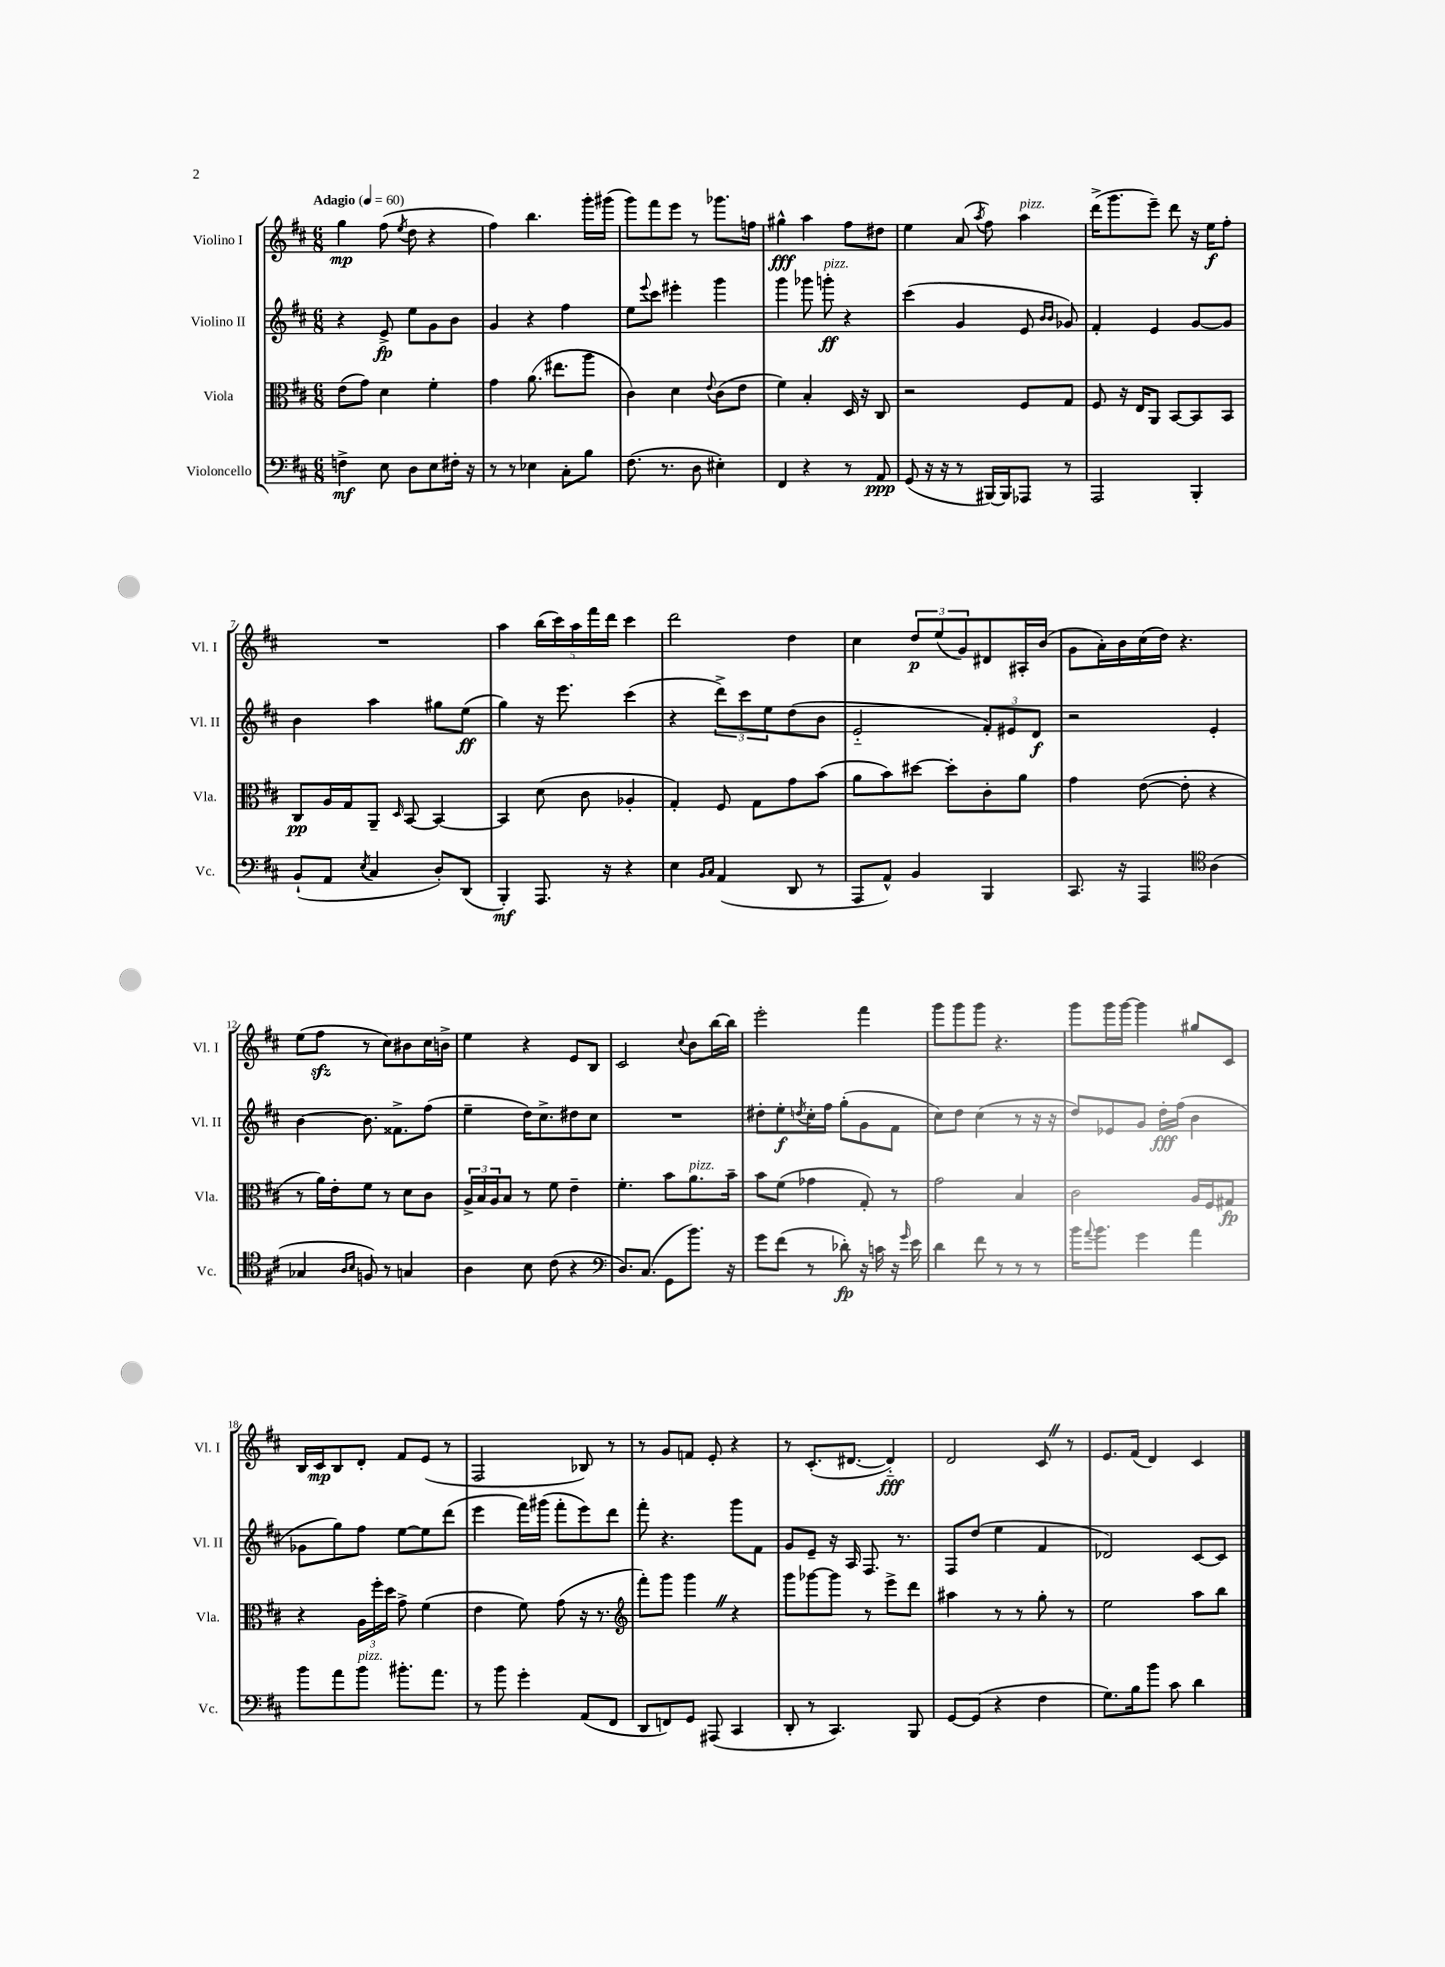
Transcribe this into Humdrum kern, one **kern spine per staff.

**kern	**kern	**kern	**kern
*staff4	*staff3	*staff2	*staff1
*clefF4	*clefC3	*clefG2	*clefG2
*k[f#c#]	*k[f#c#]	*k[f#c#]	*k[f#c#]
*M6/8	*M6/8	*M6/8	*M6/8
*MM60	*MM60	*MM60	*MM60
4F^	(8e	4r	4gg
.	8g)	.	.
8E	4d	8e^	(8ff#
.	.	.	8qee
8D	.	8ee	8dd
8E	4f#'	8g	4r
16F#'	.	8b	.
16r	.	.	.
=	=	=	=
8r	4g	4g	4ff#)
8r	.	.	.
4E-	(8.a	4r	4.bb
.	8.ee#	.	.
8C#'	.	4ff#	.
8B	8aa	.	16ggg'
.	.	.	(16ggg#
=	=	=	=
(8.F#	4c#)	8ee	8ggg)
.	.	8qqeee	.
.	.	8ccc#	8fff#
8.r	.	.	.
.	4d	4eee#'	8eee
8D	.	.	8r
.	8qqe	.	.
4E#')	(8c#	4ggg	8.ggg-
.	8e	.	.
.	.	.	16ff
=	=	=	=
4FF#	4f#)	4ggg	4gg#^^
4r	4B'	8ggg-	4aa
.	.	8ggg'	.
8r	16D	4r	8ff#
.	16r	.	.
8AA	8C#	.	8dd#
=	=	=	=
(8GG	2r	(4ccc#	4ee
16r	.	.	.
16r	.	.	.
8r	.	4g	(8a
.	.	.	8qaa
[16BBB#)	.	.	8ff#)
16BBB#]	.	.	.
8AAA-	8F#	8e	4aa
.	.	16qqb	.
.	.	16qqb	.
8r	8G	8g-)	.
=	=	=	=
2AAA	8F#	4f#'	(16ddd^
.	.	.	8.ggg
.	16r	.	.
.	16E	.	.
.	8AA	4e	8eee~)
.	[8BB	.	8ddd
4BBB'	8BB]	[8g	16r
.	.	.	16ee
.	8BB	8g]	8ff#'
=	=	=	=
(8BB`	8C#	4b	2.r
8AA	16A	.	.
.	16G	.	.
8qE	.	.	.
4C#	8AA~	4aa	.
.	16qqD	.	.
.	[8BB	.	.
8D')	4BB_	8gg#	.
(8DD	.	(8ee	.
=	=	=	=
4BBB')	4BB]	4gg)	4aa
8.AAA	(8d	16r	(20bb
.	.	.	20ccc#)
.	.	8.eee	.
.	.	.	20aa
.	8c#	.	.
.	.	.	20fff#
16r	.	.	.
.	.	.	20ddd
4r	4A-'	(4ccc#	4ccc#
=	=	=	=
4E	4G')	4r	2ddd
16qqBB	.	.	.
16qqC#	.	.	.
(4AA	8F#	12ddd^)	.
.	.	12ccc#	.
.	8G	.	.
.	.	12ee	.
8DD	8g	(8dd	4dd
8r	(8b	8b	.
=	=	=	=
8AAA	8a	2e'~	4cc#
8AA^^)	8b)	.	.
4BB	[8dd#	.	12dd
.	.	.	(12ee
.	8dd#']	.	.
.	.	.	12g)
4BBB	8c#'	12f#')	8d#
.	.	12e#	.
.	8a	.	16A#'
.	.	12d	.
.	.	.	(16b
=	=	=	=
8.CC#	4g	2r	8g
.	.	.	16a')
16r	.	.	16b
4AAA	([8e	.	(16cc#
.	.	.	16dd)
.	8e']	.	4.r
*clefC4	*	*	*
(4A	4r	4e'	.
=	=	=	=
4G-	8r	[4b	(8ee
.	16a)	.	8ff#
.	16e'	.	.
16qqA	.	.	.
16qqB	.	.	.
8F)	8f#	8.b]	8r
8r	8r	.	8cc#)
.	.	8.f##^	.
4G	8d	.	8b#
.	8c#	(8ff#	16cc#
.	.	.	16b^
=	=	=	=
4A	24A^	4ee~	4ee
.	24B	.	.
.	24A	.	.
.	8B	.	.
8B	8r	16dd)	4r
.	.	8.cc#^	.
(8c#	8f#	.	.
4r	4e~	8dd#	8e
.	.	8cc#	8B
=	=	=	=
*clefF4	*	*	*
8.D)	4.f#'	2.r	2c#
(8.C#	.	.	.
8GG	8b	.	.
.	.	.	8qqcc#
8.b)	8.a	.	8b
.	.	.	[16bb
16r	16b~	.	16bb]
=	=	=	=
8g	8b	8dd#'	2eee'
(8f#	(8f#	8ee'	.
.	.	8qdd	.
8r	4g-	16cc#'	.
.	.	16ff#	.
8d-')	.	(8gg'	.
16r	8G')	8g	4fff#
16c	.	.	.
16r	8r	8f#	.
16qqg	.	.	.
16e	.	.	.
=	=	=	=
4d	2g	8cc#)	8ggg
.	.	8dd	8ggg
8f#	.	(4cc#	8ggg
8r	.	.	4.r
8r	4B	8r	.
8r	.	16r	.
.	.	16r	.
=	=	=	=
16b	2c#	8dd)	8ggg
8qqa	.	.	.
8.b	.	.	.
.	.	8e-	16ggg
.	.	.	[16ggg
4g	.	8g	4ggg]
.	.	16dd'	.
.	.	(16ff#	.
4a	16A	4b	8gg#
.	16F#	.	.
.	8G#	.	8c#
=	=	=	=
8b	4r	8g-	16B
.	.	.	16c#
8a	.	8gg)	8B
8b	24A	8ff#	8d'
.	24ff#'	.	.
.	24dd	.	.
8.b#'	8g^	[8ee	8f#
.	(4f#	8ee]	(8e
8.a	.	.	.
.	.	(8ddd	8r
=	=	=	=
8r	4e	4eee	2F#
8b	.	.	.
4g'	8f#)	16fff#)	.
.	.	(16ggg#	.
.	(8g	8fff#'	.
(8AA	16r	8eee)	8B-)
.	8.r	.	.
8FF#	.	8ddd	8r
=	=	=	=
*	*clefG2	*	*
8DD	8fff#')	8fff#'	8r
8FF)	8ggg	4.r	8g
8GG	4ggg	.	8f
(8AAA#	.	.	8e'
4CC#	4r	8ggg	4r
.	.	8f#	.
=	=	=	=
8DD'	8ggg	8g	8r
8r	[8ggg-	8e~	(8.c#'
4.CC#)	8ggg-]	16r	.
.	.	16A	[8.d#
.	8r	8.F#	.
.	8eee^	.	4d#'~])
.	.	8.r	.
8BBB	8ddd	.	.
=	=	=	=
[8GG	4aa#	8F#	2d
(8GG]	.	(8dd	.
4r	8r	4ee	.
.	8r	.	.
4F#	8gg'	4f#	8c#
.	8r	.	8r
=	=	=	=
8.G)	2ee	2d-)	8.e
16B	.	.	(16f#
8b	.	.	4d)
8c#	.	.	.
4d	8aa	[8c#	4c#
.	8bb	8c#]	.
==	==	==	==
*-	*-	*-	*-
